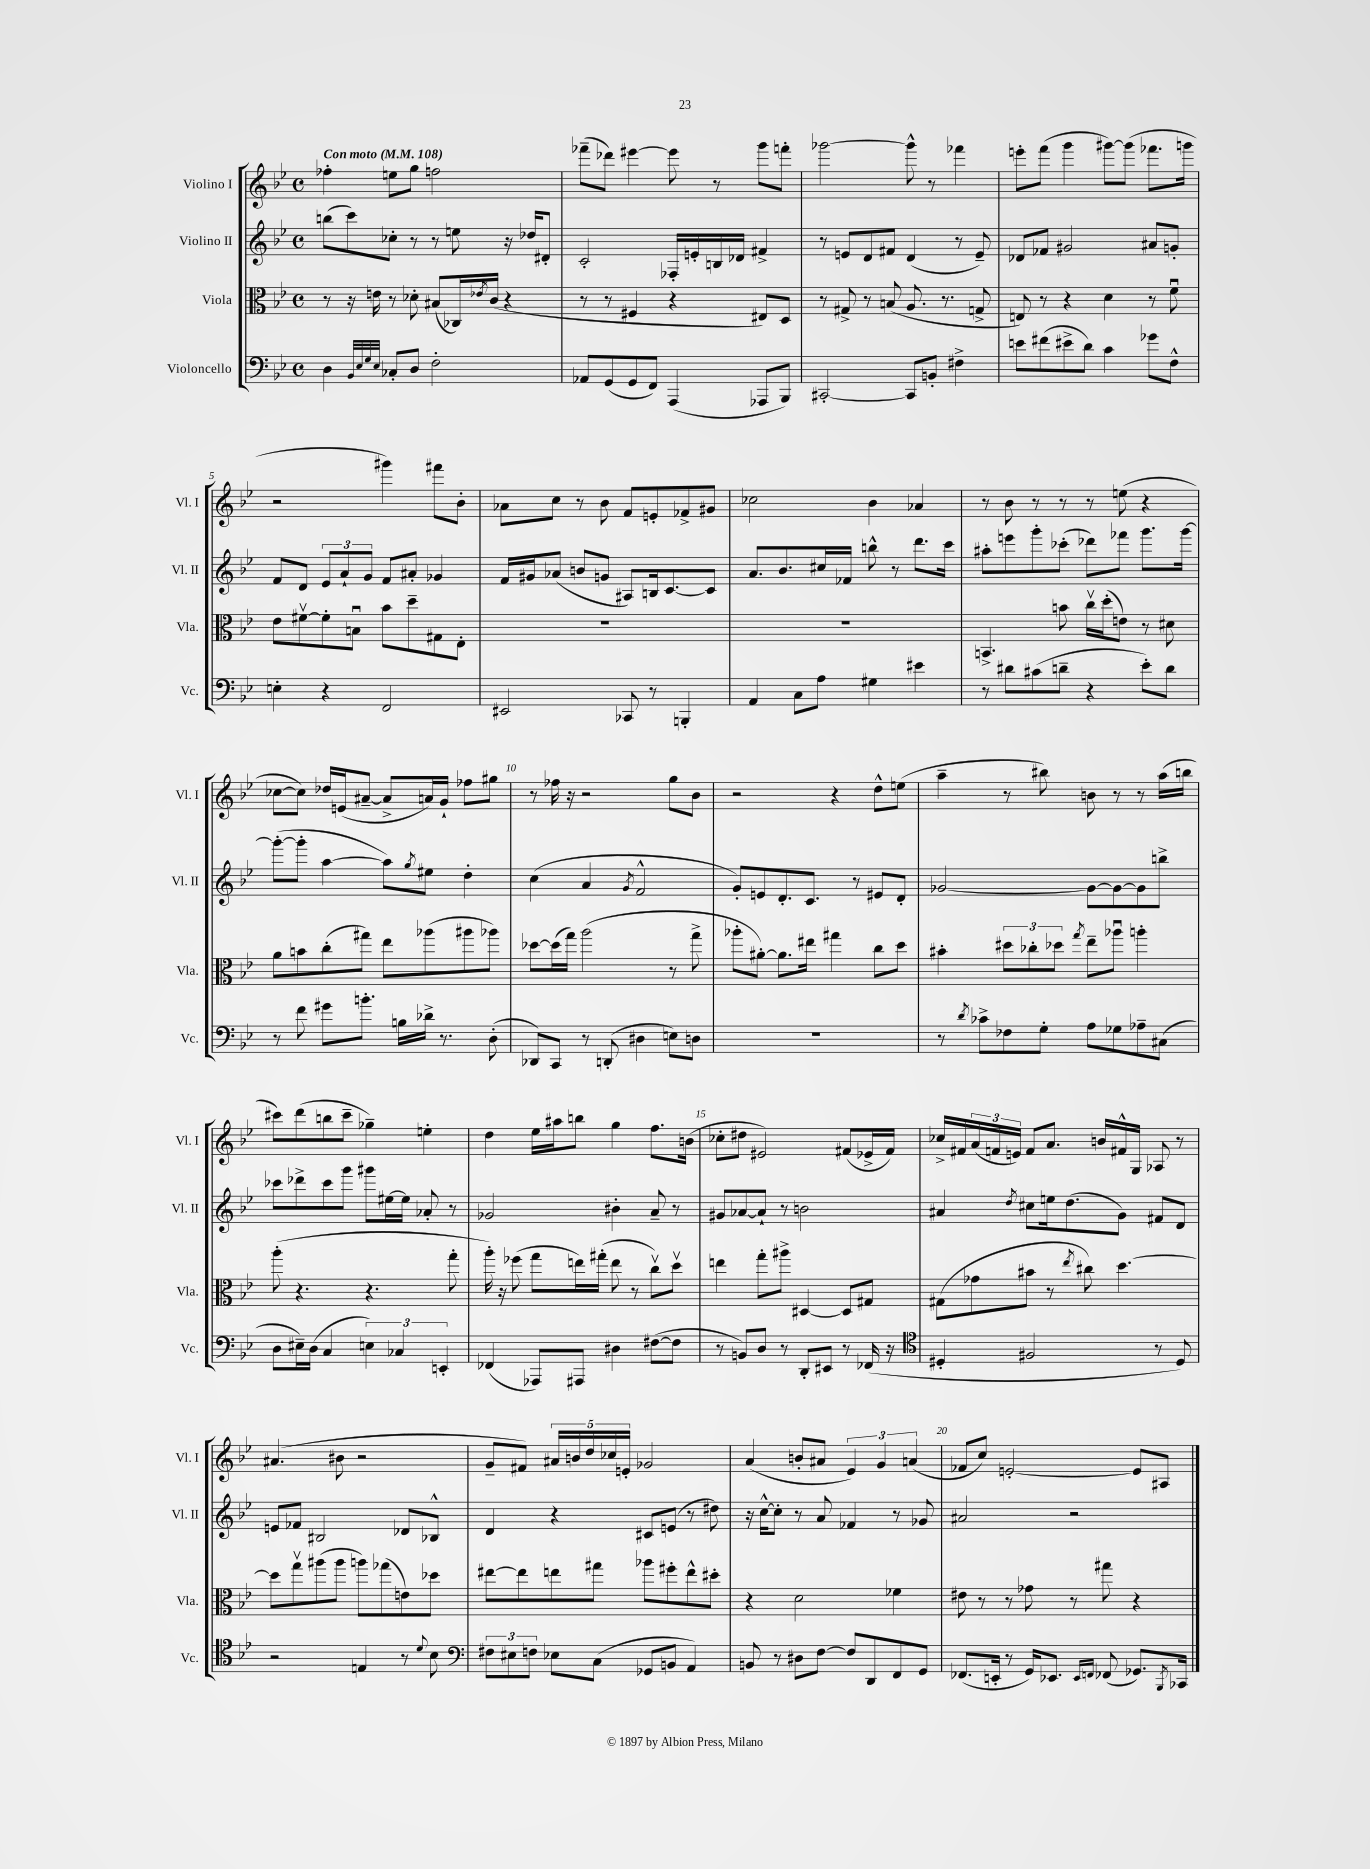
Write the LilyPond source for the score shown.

<<
\new StaffGroup <<
\new Staff = "s0" \with { instrumentName = "Violino I" shortInstrumentName = "Vl. I" } {
    \clef treble \key bes \major \defaultTimeSignature \time 4/4 \tempo "Con moto" 4 = 108
    fes''4-. e''8 g''8 f''2 |
    fes'''8--( des'''8) eis'''4~ eis'''8 r8 g'''8 f'''8-. |
    ges'''2~ ges'''8-^ r8 fes'''4 |
    e'''8-. f'''8( g'''4 gis'''8~) gis'''8( fes'''8. g'''16 |
    r2 gis'''4) fis'''8 bes'8-. |
    aes'8 c''8 r8 bes'8 f'8 e'8-. fes'8-> gis'8 |
    ces''2 bes'4 aes'4 |
    r8 bes'8 r8 r8 r8 e''8( r4 |
    ces''8~ ces''8) des''16 e'16( ais'8~-- ais'8-> a'16) g'16-! fes''8 gis''8 |
    r8 fes''16 r16 r2 g''8 bes'8 |
    r2 r4 d''8-^ e''8( |
    a''4-- r8 bis''8) b'8 r8 r8 a''16( b''16 |
    cis'''8) d'''8( b''8 cis'''8-- ges''4--) e''4-. |
    d''4 ees''16 ais''16 b''8 g''4 f''8. b'16( |
    ces''8-. dis''8 eis'2) fis'8( ees'16-> fis'16) |
    ces''16-> fis'16 \tuplet 3/2 { a'16( f'16 e'16) } f'8 a'8. b'16 fis'16-^ g16 aes8 r8 |
    ais'4.( bis'8 r2 |
    g'8-- fis'8) \tuplet 5/4 { ais'16 b'16 d''16 ces''16 e'16-. } ges'2 |
    a'4( b'8-. ais'8 \tuplet 3/2 { ees'4) g'4 a'4( } |
    fes'8 c''8) e'2~-. e'8 ais8 \bar "|." |
}
\new Staff = "s1" \with { instrumentName = "Violino II" shortInstrumentName = "Vl. II" } {
    \clef treble \key bes \major \defaultTimeSignature \time 4/4
    b''8( c'''8) ces''8-. r8 r8 e''8 r16 des''16 dis'8-. |
    c'2-. fes16-. e'16-. b16 des'16 fis'4-> |
    r8 e'8 d'8 fis'8 d'4( r8 e'8--) |
    des'8 fes'8 gis'2 ais'8 g'8-. |
    f'8 d'8 \tuplet 3/2 { ees'8 a'8-! g'8 } f'8 ais'8-. ges'4 |
    f'16 gis'16 aes'8( b'8 g'8 ais8) b16 c'8.~ c'8 |
    a'8. bes'8. cis''16 fes'16 b''8-^ r8 d'''8. c'''16 |
    ais''8-. e'''8 g'''8-. ces'''8-.( des'''8) fes'''8 g'''8. g'''16~ |
    g'''8~-.( g'''8-. a''4~ a''8) \acciaccatura { g''8 } eis''8 d''4-. |
    c''4( a'4 \acciaccatura { g'8 } f'2-^ |
    g'8-.) e'8 d'8.-. c'8. r8 eis'8 d'8-. |
    ges'2~ ges'8~ ges'8~ ges'8 b''8-> |
    ces'''8 des'''8-> ces'''8 g'''8 gis'''8 eis''16~ eis''16 aes'8-. r8 |
    ges'2 bis'4-. a'8-- r8 |
    gis'8 aes'8~ aes'8-! r8 b'2 |
    ais'4 \acciaccatura { d''8 } cis''8 e''16 d''8.( g'8) fis'8 d'8 |
    e'8 fes'8 bis2 des'8 bes8-^ |
    d'4 r4 cis'8 e'8( r8 dis''8) |
    r16 c''16~-^ c''8-. r8 a'8 fes'4 r8 ges'8 |
    ais'2 r2 \bar "|." |
}
\new Staff = "s2" \with { instrumentName = "Viola" shortInstrumentName = "Vla." } {
    \clef alto \key bes \major \defaultTimeSignature \time 4/4
    r8 r16 e'16 r8 des'8-. bis8( ces16) \acciaccatura { ees'8 } c'16( r4 |
    r8 r8 fis4 r4 eis8) d8 |
    r8 gis8-> r8 b8( a8. r8. g8-> |
    e8) r8 r4 d'4 r8 f'8\downbow |
    ees'8 fis'8~\upbow fis'8-. b8\downbow bes'8 d''8-- gis8 ees8-. |
    R1 |
    R1 |
    b,4.-> b'8 c''16\upbow d''16-.( e'8) r8 dis'8 |
    a'8 b'8 c''8-.( gis''8) ees''8 aes''8( ais''8 aes''8) |
    des''8~ des''16( g''16) a''2( r8 g''8-> |
    aes''8-. ais'8~-.) ais'8. eis''16 gis''4 c''8 d''8 |
    bis'4-. \tuplet 3/2 { dis''8 ces''8-. des''8 } \acciaccatura { g''8 } ees''8-- aes''8\downbow a''4-. |
    a''8-.( r4. r4. g''8-. |
    a''16-.) r16 fes''8( g''8 e''16) gis''16-.( e''8 r8 c''8\upbow) d''8\upbow |
    e''4 g''8-. ais''8-> dis4~ dis8 gis8 |
    gis8( ges'8 bis'8 r8 \acciaccatura { ees''8 } cis''8) d''4.~ |
    d''8 g''8\upbow ais''8( ais''8 a''8) ges''8( e'8) des''8 |
    eis''8~ eis''8 e''8 gis''8 aes''8 fis''8-. e''8-^ dis''8-. |
    r4 d'2 fes'4 |
    eis'8 r8 r8 ges'8 r8 gis''8 r4 \bar "|." |
}
\new Staff = "s3" \with { instrumentName = "Violoncello" shortInstrumentName = "Vc." } {
    \clef bass \key bes \major \defaultTimeSignature \time 4/4
    d4 \grace { bes,32 ees32 g32 ees32 } ces8-. d8 f2-. |
    aes,8 g,8( g,8 f,8) a,,4( aes,,8 bes,,8) |
    cis,2~-. cis,8 b,8-. fis4-> |
    e'8 fis'8( eis'8-> d'8) c'4 ges'8 f8-^ |
    e4-. r4 f,2 |
    eis,2 ces,8 r8 b,,4-. |
    a,4 c8 a8 gis4 eis'4 |
    r8 dis'8 cis'8( d'8-- r4 ees'8-.) d'8 |
    r8 f'8 gis'8 b'8.-. b16 des'16-> r8. d8-.( |
    des,8) c,8 r8 d,8-.( dis4 e8) d8 |
    R1 |
    r8 \acciaccatura { d'8 } ces'8-> fes8 g8-. a8 ges8 aes8-- cis8( |
    d8 eis16--) d16( c4 \tuplet 3/2 { e4) ces4 e,4-. } |
    fes,4( aes,,8) ais,,8 dis4 fis8~( fis8 |
    r8 b,8) d8 r8 d,8-. eis,8 r8 fes,16( r16 |
    \clef tenor dis4-. fis2 r8 dis8) |
    r2 e4 r8 \appoggiatura { d'8 } bes8 |
    \clef bass \tuplet 3/2 { fis8 eis8 f8 } ees8 c8( ges,8 b,8 a,4) |
    b,8 r8 dis8 f8~ f8 d,8 f,8 g,8 |
    fes,8.( e,16-. r8 g,16) ees,8. \grace { ees,16 f,16 } fes,8( ges,8.) \acciaccatura { bes,,8 } ces,16 \bar "|." |
}
>>
>>
\layout { \context { \Score \override BarNumber.break-visibility = ##(#f #t #t) barNumberVisibility = #(every-nth-bar-number-visible 5) } }
